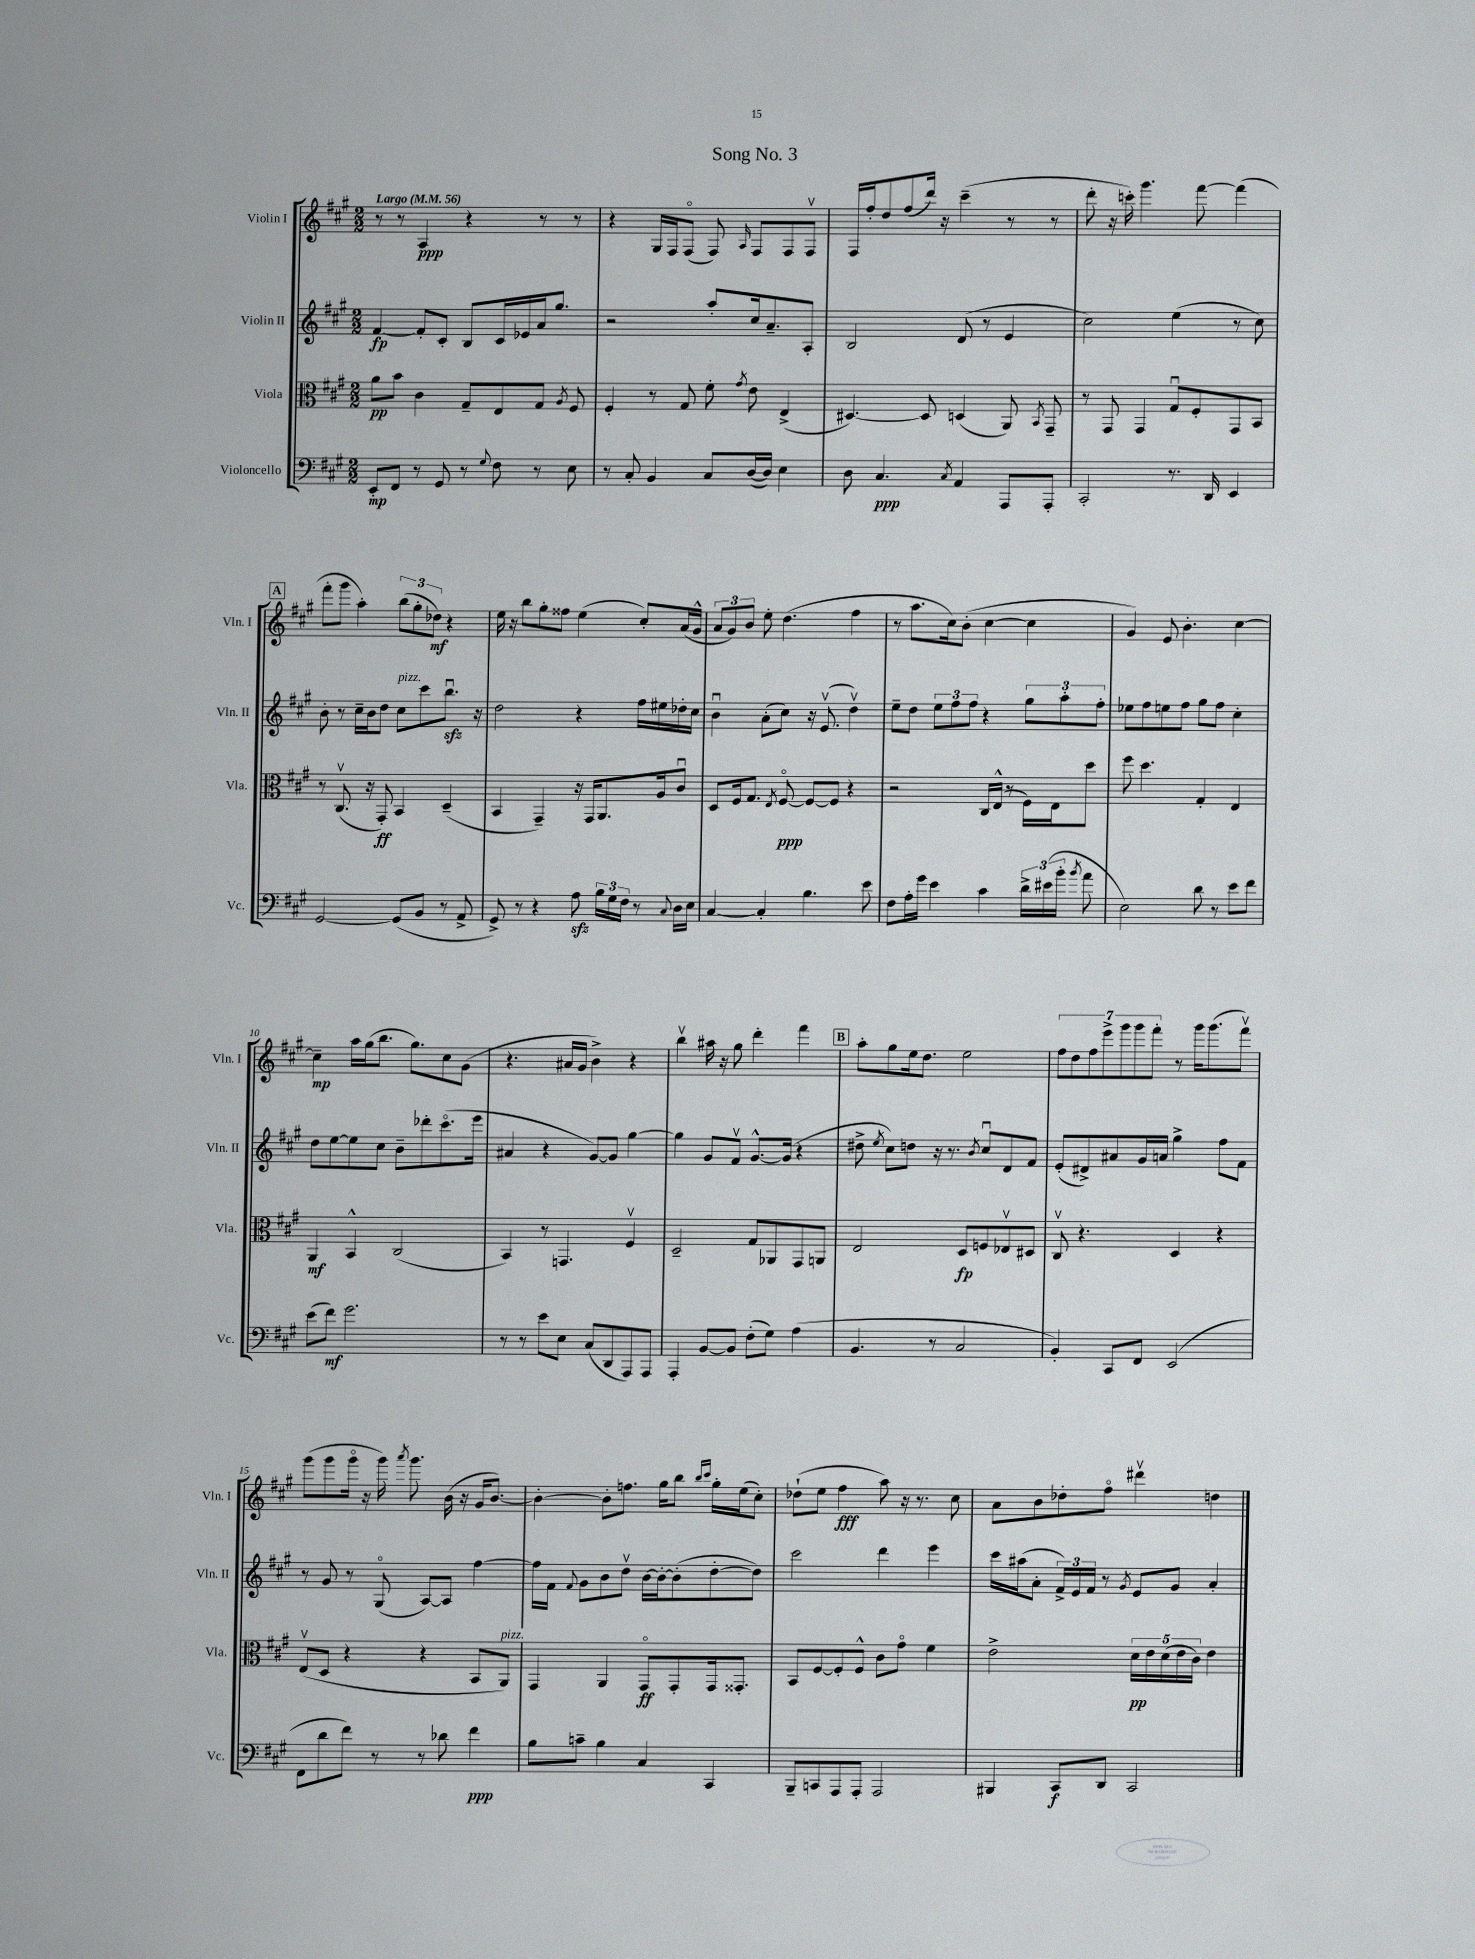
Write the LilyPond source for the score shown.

\header { title = "Song No. 3" }
<<
\new StaffGroup <<
\new Staff = "s0" \with { instrumentName = "Violin I" shortInstrumentName = "Vln. I" } {
    \clef treble \key a \major \numericTimeSignature \time 2/2 \tempo "Largo" 4 = 56
    \autoBeamOff r8 r8 a4\ppp r4 r8 r8 |
    r4 gis16[ fis16 fis8]\flageolet( fis8) \grace { a16 } fis8[ fis8 fis8]\upbow |
    fis16[ fis''16-. d''8 fis''8( d'''16]) r16 cis'''4--( r8 r8 |
    d'''8-. r16 c'''16-.) gis'''4. fis'''8~ fis'''4( |
    \mark \markup { \box "A" } fis'''8[-. gis'''8] a''4-.) \tuplet 3/2 { b''8[( gis''8-. des''8]\mf) } r4 |
    e''16 r16 b''8[ gis''8-. fisis''8] e''4( cis''8[-.) a'16( gis'16]-^ |
    \tuplet 3/2 { a'8[ gis'8) b'8] } e''8-. d''4.( fis''4 |
    r8 a''8.[ cis''16) b'8]-.( cis''4~ cis''4 |
    gis'4) e'8 b'4.-. cis''4~ |
    cis''4--\mp a''16[ gis''16( b''8.] gis''8.[) cis''8 gis'8]( |
    r4. ais'16[ gis'16] b'4->) r4 |
    b''4\upbow ais''16 r16 gis''8 d'''4-. fis'''4 |
    \mark \markup { \box "B" } a''8[-. gis''8 e''16 d''8.] e''2 |
    \tuplet 7/4 { fis''8[ d''8 fis''8 e'''8-> gis'''8 gis'''8 fis'''8]-. } r8 gis'''16[ gis'''8.( fis'''8]\upbow) |
    gis'''8[( gis'''8 gis'''16]\flageolet r16 gis'''16) \acciaccatura { a'''8 } gis'''8. b'16( r16 gis'16[ b'8.]~) |
    b'4~-. b'8[-. f''8.] gis''16[ b''8] \grace { b''16[ cis'''16] } gis''16[-. e''16( cis''8]-.) |
    des''8[-!( e''8] fis''4\fff a''8) r16 r8. cis''8 |
    a'8[ b'8 des''8-. fis''8]\flageolet dis'''4\upbow d''4 \bar "|." |
}
\new Staff = "s1" \with { instrumentName = "Violin II" shortInstrumentName = "Vln. II" } {
    \clef treble \key a \major \numericTimeSignature \time 2/2
    \autoBeamOff fis'4~\fp fis'8[-. cis'8]-. b8[ cis'16 ees'16 a'16 gis''8.] |
    r2 a''8[-. cis''16 a'8.-- a8]-. |
    b2 d'8( r8 e'4 |
    cis''2) e''4( r8 cis''8) |
    \mark \markup { \box "A" } b'8-. r8 cis''16[-- b'16 d''8] cis''8[^\markup { \italic "pizz." } cis'''8 b''8.]\downbow\sfz r16 |
    d''2 r4 fis''16[ eis''16 des''16-. cis''16] |
    b'4\downbow a'8[-.( cis''8]) r16 e'8.\upbow( d''4\upbow) |
    e''8[-- d''8] \tuplet 3/2 { e''8[ fis''8 fis''8] } r4 \tuplet 3/2 { gis''8[ a''8-. fis''8]-. } |
    ees''8[ fis''8 e''8 fis''8] gis''8[ fis''8] cis''4-. |
    d''8[ e''8~ e''8 cis''8] b'8[-- des'''8-. cis'''8.\flageolet( e'''16] |
    ais'4 r4 gis'8[~) gis'8] gis''4~ |
    gis''4 gis'8[ fis'8]\upbow gis'8.[~-^ gis'16]( r4 |
    \mark \markup { \box "B" } dis''8-> \acciaccatura { e''8 } cis''8[) d''8] r16 r8. \acciaccatura { b'8 } cis''8[\downbow d'8 fis'8] |
    e'8[-.( dis'8->) ais'8 gis'16 a'16] gis''4-> fis''8[ fis'8] |
    r8 gis'8 r8 gis8\flageolet( a8[~) a8] fis''4~ |
    fis''16[ fis'16] \appoggiatura { fis'8 } gis'8[ b'8 d''8]\upbow b'16[~ b'16~-. b'8-.( d''8~-. d''8]) |
    cis'''2 d'''4 e'''4 |
    cis'''16[ ais''16( a'8]-. \tuplet 3/2 { fis'16[->) e'16 fis'16] } r8 \acciaccatura { gis'8 } e'8[ gis'8] a'4-. \bar "|." |
}
\new Staff = "s2" \with { instrumentName = "Viola" shortInstrumentName = "Vla." } {
    \clef alto \key a \major \numericTimeSignature \time 2/2
    \autoBeamOff a'8[\pp b'8] cis'4 gis8[-- e8 gis8] \acciaccatura { a8 } fis8 |
    fis4-. r8 gis8 fis'8-. \acciaccatura { gis'8 } e'8 e4->( |
    dis4.~) dis8 d4( a,8) \acciaccatura { b,8 } gis,8-- |
    r8 gis,8 gis,4 gis8[\downbow fis8-. gis,8 b,8] |
    \mark \markup { \box "A" } r8 cis8.\upbow( r16 gis,8-.\ff) b,4 d4--( |
    b,4 gis,4--) r16 gis,16[ a,8. a16 cis'8]\downbow |
    d8[ fis16 gis8.] \acciaccatura { e8 } fis8~\flageolet\ppp fis8[~ fis8] r4 |
    r2 cis16[ e16]-^( r8 fis16[) e16 d''8] |
    fis''8 d''4. gis4-. e4 |
    a,4\mf b,4-^ cis2( |
    b,4) r8 g,4. fis4\upbow |
    d2-- gis8[ aes,8 gis,8 a,8] |
    \mark \markup { \box "B" } e2 d8[\fp f8 ees8\upbow dis8] |
    cis8\upbow r4. d4 r4 |
    e8[\upbow( d8] r4 r4 b,8[ a,8]^\markup { \italic "pizz." }) |
    gis,4 a,4 gis,8[\flageolet\ff gis,8-. gis,16 gisis,8.]-. |
    b,8[ fis8~ fis8-. fis8]-^ cis'8[ gis'8]\flageolet fis'4 |
    e'2-> \tuplet 5/4 { d'16[\pp e'16 d'16( e'16 cis'16]) } e'4 \bar "|." |
}
\new Staff = "s3" \with { instrumentName = "Violoncello" shortInstrumentName = "Vc." } {
    \clef bass \key a \major \numericTimeSignature \time 2/2
    \autoBeamOff e,8[-.\mp fis,8] r8 gis,8 r8 \appoggiatura { gis8 } fis8 r8 e8 |
    r8 cis8-. b,4 cis8[ d16~( d16]) e4 |
    d8 cis4.\ppp \acciaccatura { cis8 } a,4 a,,8[ a,,8]-. |
    cis,2-. r8. d,16 e,4 |
    \mark \markup { \box "A" } gis,2~ gis,8[( b,8] r8 a,8-> |
    gis,8->) r8 r4 a8\sfz \tuplet 3/2 { b16[ gis16 fis16] } r8 \appoggiatura { cis8 } d16[ e16] |
    cis4~ cis4-. b4. e'8 |
    fis8[ a16-. gis'16] e'4 cis'4 \tuplet 3/2 { d'16[-> eis'16( b'16]-. } \acciaccatura { b'8 } a'8 |
    e2) d'8 r8 e'8[ fis'8] |
    e'8[( fis'8]\mf) gis'2. |
    r8 r8 e'8[ e8] cis8[( d,8 a,,8) a,,8] |
    a,,4-. b,8[~ b,8] fis8[-.( gis8]) a4( |
    \mark \markup { \box "B" } b,4. r8 cis2 |
    b,4-.) cis,8[ fis,8] e,2( |
    fis,8[ d'8 fis'8]) r8 r8 des'8 fis'4\ppp |
    b8[ c'8]-- b4 cis4 cis,4 |
    b,,8[-- c,8 a,,8 a,,8]-. a,,2 |
    bis,,4 cis,8[\f d,8] cis,2 \bar "|." |
}
>>
>>
